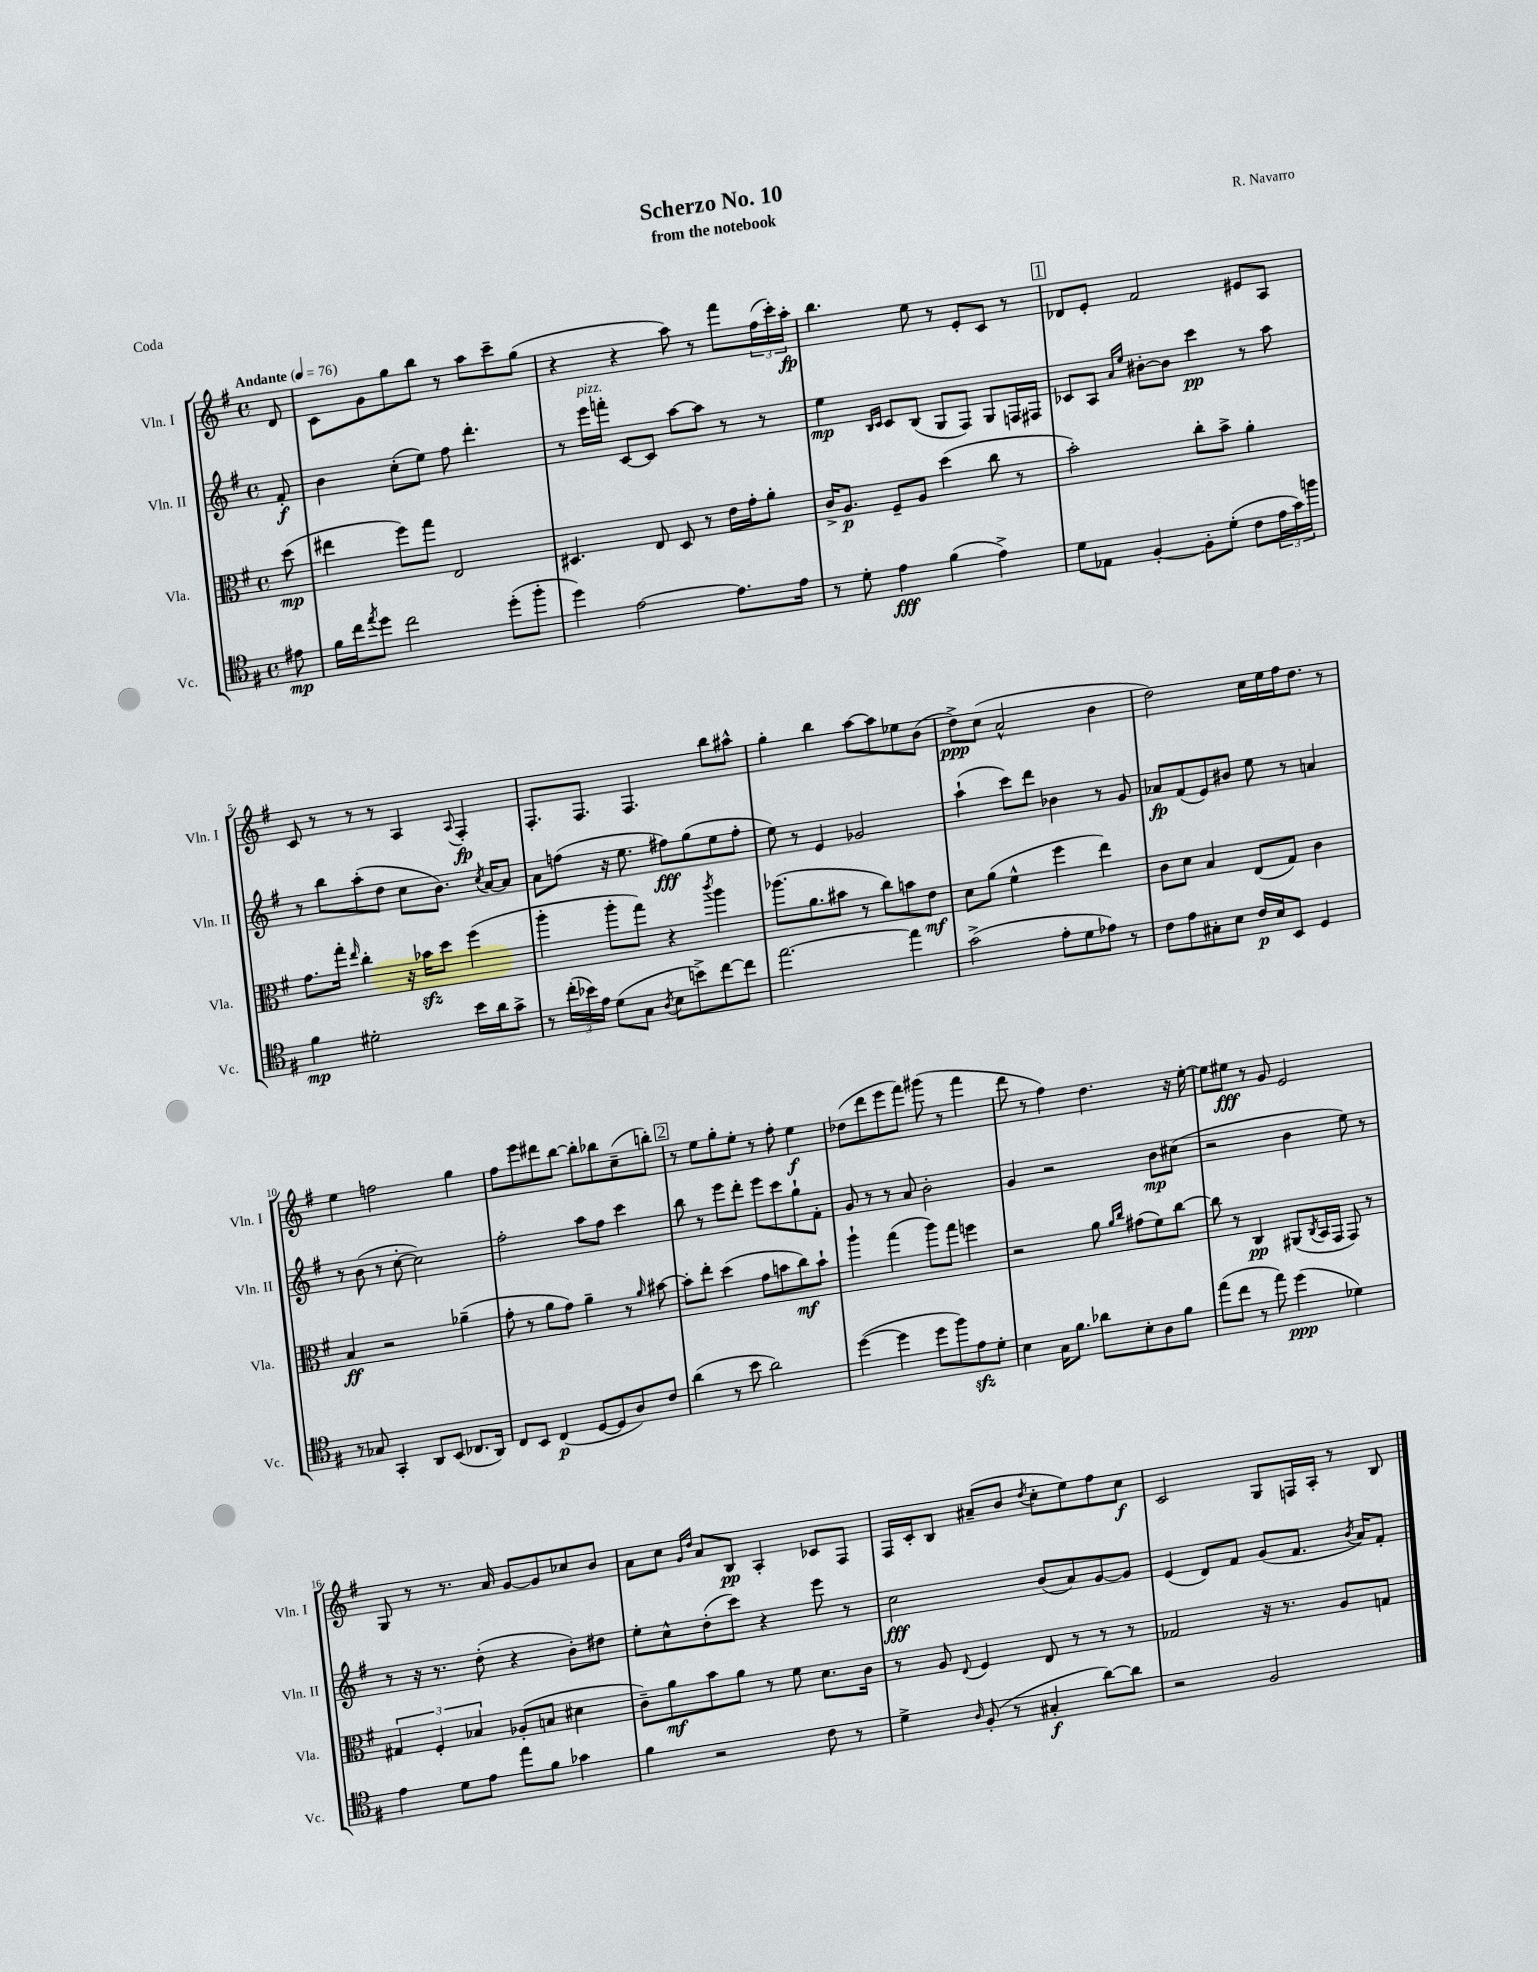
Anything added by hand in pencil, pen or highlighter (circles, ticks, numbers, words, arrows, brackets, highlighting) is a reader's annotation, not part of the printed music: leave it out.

**kern	**kern	**kern	**kern
*staff4	*staff3	*staff2	*staff1
*clefC4	*clefC3	*clefG2	*clefG2
*k[f#]	*k[f#]	*k[f#]	*k[f#]
*M4/4	*M4/4	*M4/4	*M4/4
*met(c)	*met(c)	*met(c)	*met(c)
*MM76	*MM76	*MM76	*MM76
8e#	(8dd	8f#'	8d
=	=	=	=
16f#	4ee#	4b	8c
16cc	.	.	.
8qee	.	.	.
8dd	.	.	8g
2cc	8ff#)	(8cc'	8gg
.	8gg	8ee)	8bb
.	2E	8ff#	8r
.	.	4.ddd'	8aa
(8dd'	.	.	8ccc~
8ff#'	.	.	(8gg
=	=	=	=
4dd)	4.D#	8r	4r
.	.	16eee	.
.	.	16fff'	.
[2e	.	[8c	4r
.	8E	8c]	.
.	8D#	[8aa	8aa)
.	8r	8aa]	8r
8.e]	16e	8r	8fff#
.	16g'	.	.
.	8a'	8r	(24ff#
.	.	.	24ccc')
16e	.	.	.
.	.	.	24aa'
=	=	=	=
8r	16c^	4ee	4.bb
.	8.A	.	.
8d'	.	.	.
.	.	16qqB	.
.	.	16qqc	.
4e	8F#~	8c	.
.	8A	(8B	8ee
(4f#	(4dd	8G	8r
.	.	8F#)	8e'
4e^)	8cc	8G	8c
.	8r	16F	8r
.	.	16F#	.
=	=	=	=
8d	2b')	8c-	8d-
8E-	.	8A	8e'
.	.	16qqa	.
.	.	16qqee	.
[4F#'	.	[8b#'	2f#
.	.	8b#]	.
8F#']	8cc'	4ccc	.
(8d'	8b^	.	.
8c	4a'	8r	8e#
24e	.	8aa	8A
24g)	.	.	.
24ff	.	.	.
=	=	=	=
4f#	8.g	8r	8c
.	.	8bb	8r
.	16gg'	.	.
.	16qqee	.	.
2d#'	4cc'	(8aa'	8r
.	.	8dd	8r
.	16r	8cc	4A
.	16b-	.	.
.	8dd	8.b)	.
.	.	.	8qqA
16b	(4ff#	.	4F#'
.	.	8qcc	.
16a	.	[16a	.
8g^	.	8a]	.
=	=	=	=
8r	4aa'	8a	8.F#'
(24cc'	.	(8ff	.
24b-)	.	.	.
.	.	.	8.F#
24e	.	.	.
(8d	8aa'	16r	.
.	.	8.ee	.
8G	8gg)	.	4.F#
8qA	.	.	.
8B	4r	8ff#)	.
8b^)	.	(8gg	.
.	8qccc	.	.
[8cc	4aa	8ee	8bb
8cc]	.	8ff#'	8aa#^^
=	=	=	=
[2.ee	(8.aa-	8ee)	4gg'
.	.	8r	.
.	8.a	.	.
.	.	4e	4bb
.	8b#	.	.
.	8r	2g-	[8aa
.	8cc)	.	8aa]
4ee]	8b	.	8ee-
.	8e	.	(8b
=	=	=	=
(2g^	8d	(4aa`	8dd^)
.	(8a	.	(8cc
.	4f#^^	8ccc)	2a^^
.	.	8ddd	.
8e'	4ff#	4b-	.
8d	.	.	.
8e-)	4ee)	8r	4b
8r	.	8g	.
=	=	=	=
8c	8c	8a-	2dd)
8e	8d	(8f#	.
8G#'	4B	8e)	.
8B	.	8b#	.
16c	(8E	8ee	16cc
16B	.	.	16ee
8BB	8G)	8r	16ff#
.	.	.	8.dd
4D	4c	4a	.
.	.	.	8r
=	=	=	=
8r	4B	8r	4ee
8G-	.	(8b	.
4GG'	2r	8r	2ff
.	.	[8cc'	.
8AA	.	2cc])	.
(8BB	.	.	.
8.C-	(4a-~	.	4gg
16AA)	.	.	.
=	=	=	=
8C	8g'	2ff#'	8ff#
8BB	8r	.	8eee
(4C	8a	.	8ddd#
.	8g)	.	[8bb
[8D	4a~	8aa	8bb']
8D]	.	8ff#	8bb-
8A)	8r	4ccc	(8cc~
.	16qqa	.	.
8c	[8b#	.	8bb')
=	=	=	=
(4a	8b#']	8bb	8r
.	8ee'	8r	8ee
8r	(4dd	8eee	8gg'
8b	.	8ddd'	8ee'
2a)	8g	8eee	8r
.	8b	8ccc	8ff#'
.	8cc)	8gg`	4ee
.	8b`	8f#'	.
=	=	=	=
([4dd	4aa`	8g	(8dd-
.	.	8r	8ddd
4dd]	(4gg	8r	8eee
.	.	8a	8fff#)
8dd	8aa)	2b'	(8ggg#
8ff#)	8gg	.	8r
8e	4ff	.	4fff#
8d'	.	.	.
=	=	=	=
4B	2r	4g	8ddd
.	.	.	8r
16G	.	2r	4ff#)
8.f#	.	.	.
8a-	8a	.	4.dd
.	16qqa	.	.
.	16qqcc	.	.
8B'	(8g#	.	.
8A	8f#)	8b	.
8f#	[8cc	(8cc#	16r
.	.	.	[16ee'
=	=	=	=
(8ee	8cc]	2r	8ee]
8cc	8r	.	8ee#
8r	4C	.	8r
8ee)	.	.	8g
(4dd	(8AA#	4b	2e
.	8qC	.	.
.	16BB	.	.
.	16GG	.	.
4d-)	8GG)	8ee)	.
.	8r	8r	.
=	=	=	=
4e	6G#	8r	8G
.	.	16r	8r
.	6F#'	.	.
.	.	8.r	.
8d	.	.	8.r
.	6B-	.	.
8e	.	(8dd'	.
.	.	.	16a
8ee	(8A-'	4r	[8g
8f#	8B	.	8g]
4g-	4d#	8b')	8cc-
.	.	8dd#	8b
=	=	=	=
4f#	8c~)	8ee'	8a
.	8a	8cc^^	8cc
.	.	.	16qqg
.	.	.	16qqdd
2r	8b	(8dd'	8a
.	8a	8ccc)	8B
.	8r	4r	4A'
.	8f#	.	.
8c	8.d	8eee	8c-
8r	.	8r	8F#
.	16c	.	.
=	=	=	=
4d^	8r	2cc	16F#
.	.	.	16c'
.	8A	.	8B
16qqA	8qqE	.	.
(8F#'	4F#	.	(8a#~
8r	.	.	8b
.	.	.	8qdd
4G#'	8E	(8b	8cc'
.	8r	8a)	8ee)
[8a)	8r	[8g	8ff#
8a]	8r	8g]	8cc
=	=	=	=
2r	2G-	(4e	2c
.	.	8d)	.
.	.	8f#	.
2F#	16r	(8g	8G
.	8.r	.	.
.	.	8.f#	16F
.	.	.	16A'
.	8A	.	8r
.	.	8qb	.
.	.	16a)	.
.	8G	8f#'	8B
==	==	==	==
*-	*-	*-	*-
